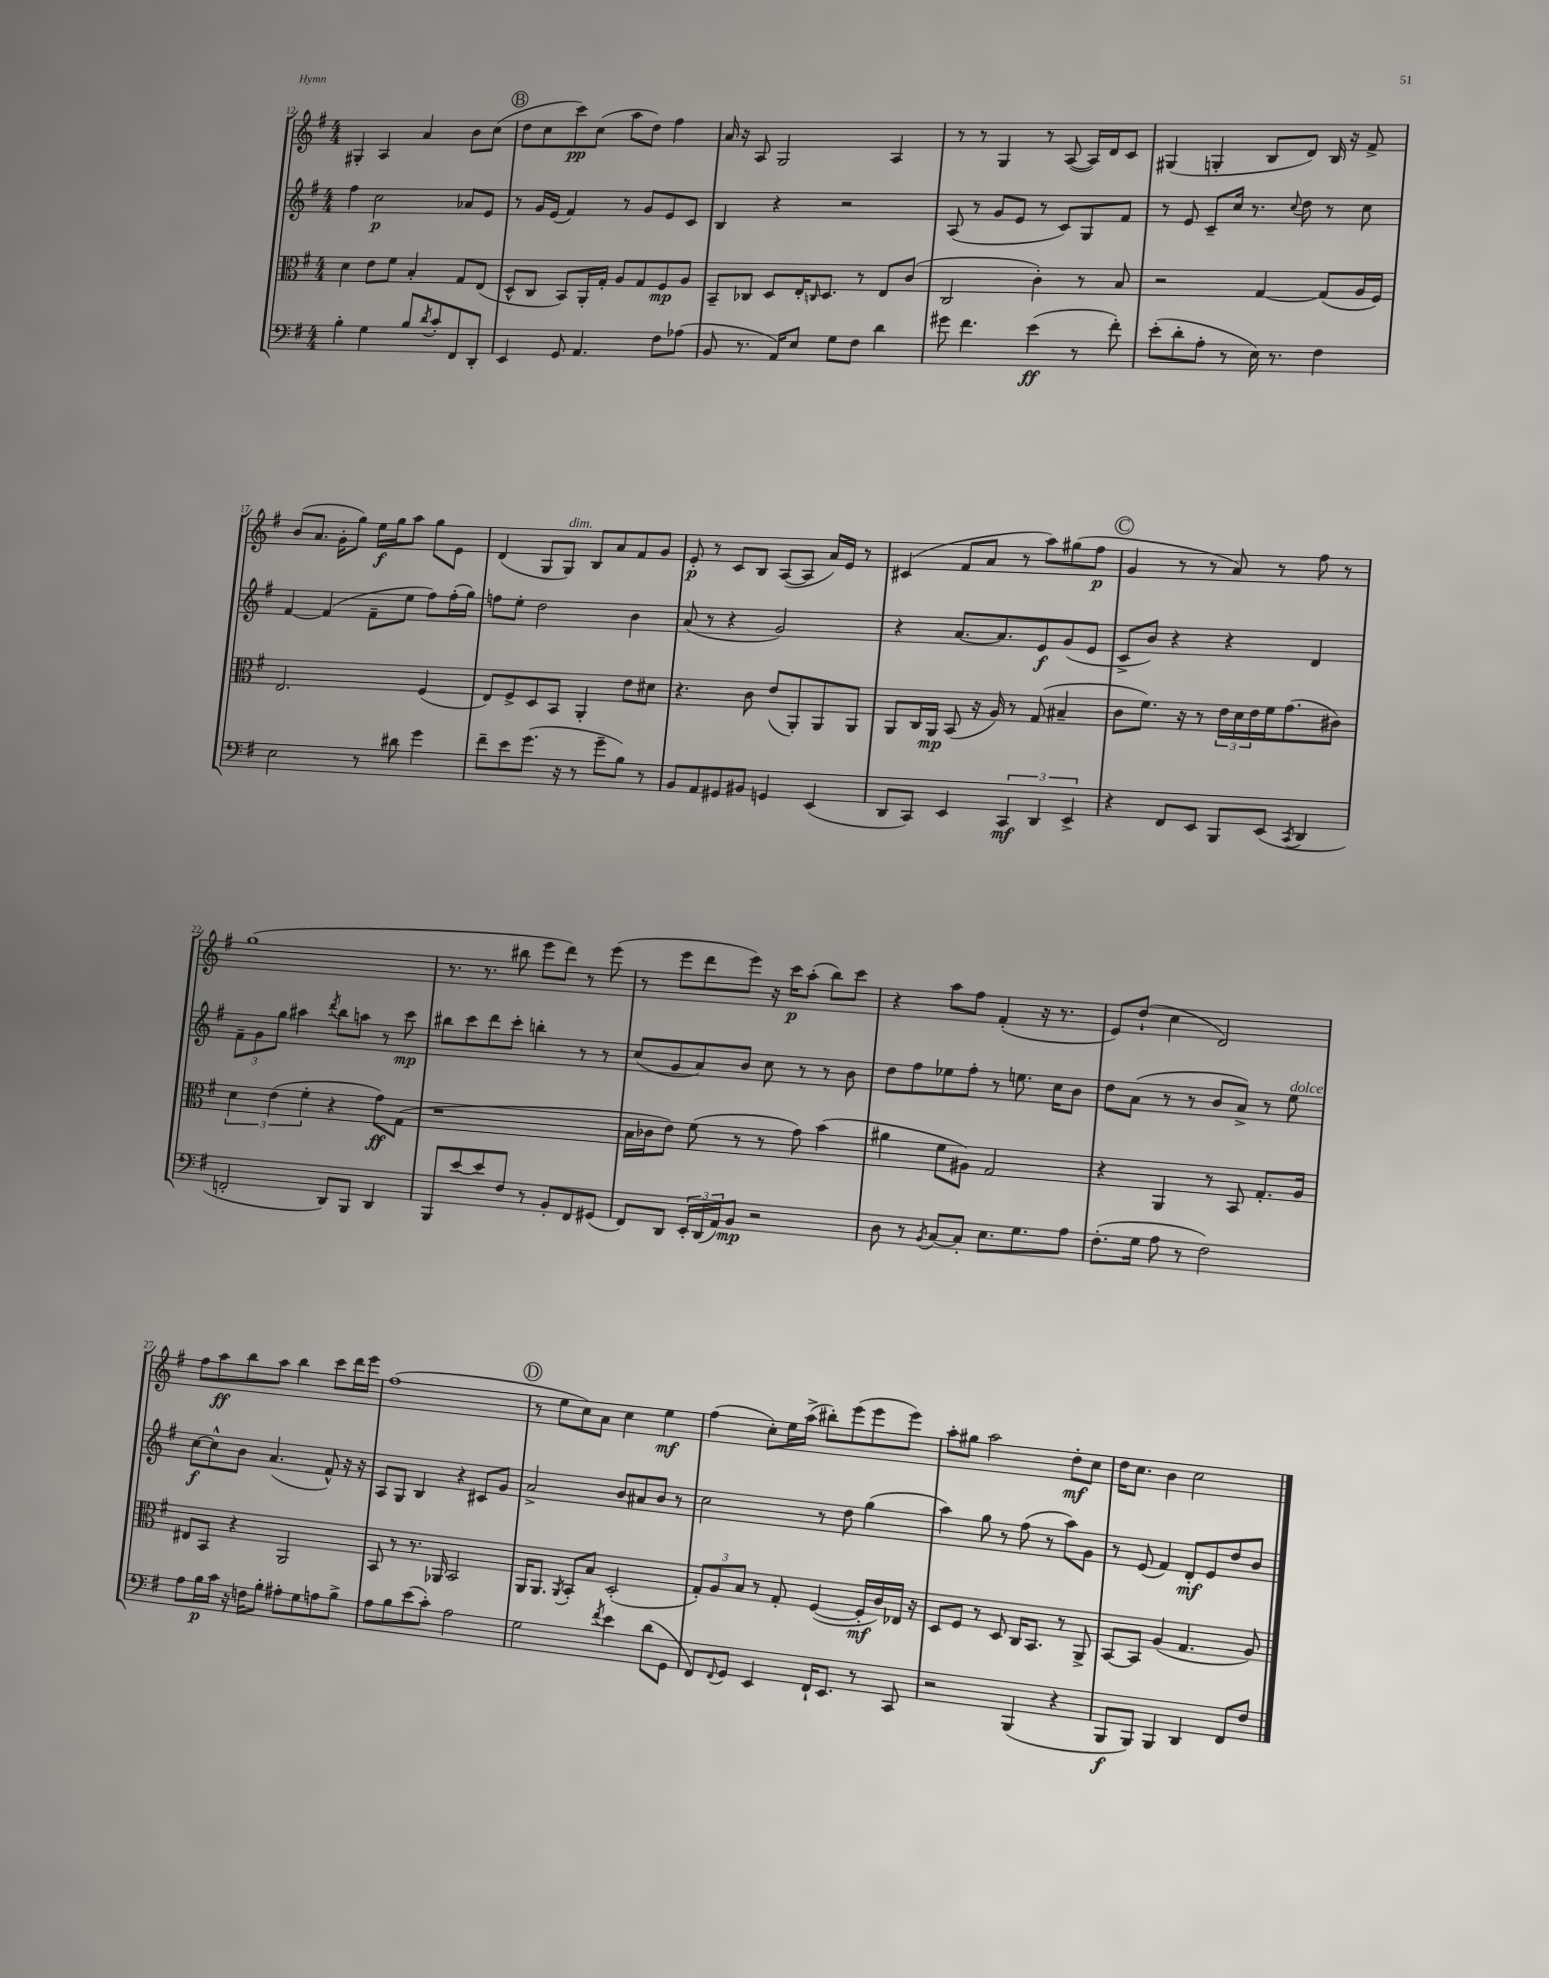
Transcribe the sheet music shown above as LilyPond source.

<<
\new StaffGroup <<
\new Staff = "s0" {
    \clef treble \key g \major \numericTimeSignature \time 4/4
    gis4-. a4 a'4 b'8 c''8( |
    \mark \markup { \circle "B" } d''8 c''8 c'''8\pp) c''8( a''8 d''8) fis''4 |
    a'16 r16 a8 g2 a4 |
    r8 r8 g4 r8 a8~( a16) d'16 c'8 |
    gis4( g4-. b8 d'8) b16 r16 fis'8-> |
    b'8( a'8. g'16-. g''8) e''16\f g''16 a''8 g''8 e'8 |
    d'4( g8 g8^\markup { \italic "dim." }) b8 a'8 fis'8 g'8 |
    e'8-.\p r8 c'8 b8 a8~( a8 a'16) e'16 r8 |
    cis'4( fis'8 a'8 r8 a''8) gis''8( fis''8\p |
    \mark \markup { \circle "C" } g'4 r8 r8 a'8) r8 fis''8 r8 |
    g''1( |
    r8. r8. bis''8 e'''8 d'''8) r8 e'''8( |
    r8 e'''8 d'''8 e'''8) r16 c'''16\p a''8-.( b''8) c'''8 |
    r4 a''8 fis''8 fis'4-.( r16 r8. |
    e'8) d''8-!( c''4 d'2) |
    fis''8 a''8\ff b''8 a''8 b''4 c'''8 d'''16 e'''16 |
    fis''1( |
    \mark \markup { \circle "D" } r8 e''8 c''8) a'8 c''4 e''4\mf |
    fis''4( c''8-.) e''16 a''16->( bis''8-.) e'''8( e'''8 e'''8) |
    a''8-. gis''8 a''2 d''8-.\mf c''8 |
    d''16 c''8. b'4 c''2 \bar "|." |
}
\new Staff = "s1" {
    \clef treble \key g \major \numericTimeSignature \time 4/4
    fis''4 c''2\p aes'8 e'8 |
    \mark \markup { \circle "B" } r8 g'16 e'16( fis'4) r8 g'8 e'8 c'8 |
    b4 r4 r2 |
    a8( r8 g'8 e'8 r8 c'8) g8 fis'8 |
    r8 e'8 c'8-- c''16 r8. \appoggiatura { c''8 } d''8 r8 c''8 |
    fis'4~ fis'4( fis'8-- e''8 fis''8) fis''16-.( g''16) |
    f''8 e''8-. d''2 b'4 |
    a'8( r8 r4 g'2) |
    r4 a'8.~ a'8. e'8\f g'8( e'8 |
    \mark \markup { \circle "C" } c'8-> b'8) r4 r4 d'4 |
    \tuplet 3/2 { fis'8-- g'8 g''8 } ais''4 \acciaccatura { d'''8 } b''8 a''8 r8 c'''8\mp |
    bis''8 c'''8 d'''8 c'''8-. b''4-. r8 r8 |
    c''8( g'8 a'8) b'8 c''8 r8 r8 b'8 |
    d''8 fis''8 ees''8 fis''8-. r8 e''8. c''16 b'8 |
    d''8 a'8( r8 r8 b'8 a'8->) r8 e''8^\markup { \italic "dolce" } |
    c''8~\f c''8-^ b'8 a'4.( fis'8-^) r16 r16 |
    a8 g8 b4 r4 cis'8 g'8 |
    \mark \markup { \circle "D" } a'2-> b'8 ais'8 b'8 r8 |
    c''2 r8 d''8 g''4( |
    a''4) g''8 r8 fis''8( r8 a''8) g'8 |
    r8 e'8( fis'4) d'8-.\mf e'8 d''8 b'8 \bar "|." |
}
\new Staff = "s2" {
    \clef alto \key g \major \numericTimeSignature \time 4/4
    d'4 e'8 fis'8 b4-. g8 e8( |
    \mark \markup { \circle "B" } d8-^ c8 b,8) a,16-. g16-. a8 g8 fis8\mp a8 |
    b,8-- ces8 d8 e16-. \grace { c16 } d8. r8 e8 c'8( |
    c2 c'4-.) r8 b8 |
    r2 g4~ g8( a16 fis16) |
    e2. fis4( |
    e8) fis8-> d8 b,8 a,4-. e'8 dis'8 |
    r4. c'8 e'8( a,8-.) a,8 a,8 |
    a,8 c16 a,16\mp b,8( r16 a16) r8 g8( bis4-- |
    \mark \markup { \circle "C" } c'8 fis'8.) r16 r8 \tuplet 3/2 { e'16 d'16 e'16 } fis'16 g'8.( cis'8) |
    \tuplet 3/2 { d'4 e'4( fis'4-. } r4 g'8\ff) g8( |
    r1 |
    b16 ces'16 e'8) fis'8( r8 r8 g'8) b'4( |
    ais'4 fis'8 ais8) g2 |
    r4 a,4 r8 b,8 g8.-. a16 |
    eis8 b,8 r4 a,2 |
    b,8 r8 r8. aes,16 b,2 |
    \mark \markup { \circle "D" } a,16 a,8. \acciaccatura { a,8 } b,8-. b8 d2-.( |
    \tuplet 3/2 { g8-.) a8 b8 } r8 g8-. fis4~( fis16-.\mf c'16) ees16 r16 |
    d8 fis8 r8 d8 c16 b,8. r8 a,8-> |
    b,8~ b,8 a4( g4. a8) \bar "|." |
}
\new Staff = "s3" {
    \clef bass \key g \major \numericTimeSignature \time 4/4
    b4-. g4 b8 \acciaccatura { d'8 } c'8-. fis,8 d,8-. |
    \mark \markup { \circle "B" } e,4 g,8 a,4. fis8 aes8( |
    b,8 r8. a,16) e8 g8 fis8 d'4 |
    gis'8 fis'4. e'4\ff( r8 fis'8-.) |
    e'8-.( d'8-. a8-. r8 e16) r8. fis4 |
    e2 r8 dis'8 g'4 |
    fis'8-- e'8 g'8.( r16 r8 g'8-- b8) r8 |
    b,8 a,8 gis,8 bis,8 g,4 e,4( |
    d,8 c,8) e,4 \tuplet 3/2 { c,4\mf d,4 e,4-> } |
    \mark \markup { \circle "C" } r4 fis,8 e,8 b,,8 e,8( \acciaccatura { c,8 } d,4 |
    f,2-. d,8) b,,8 d,4 |
    b,,8 e'8~ e'8 fis8 r8 b,8-. fis,8 gis,8( |
    fis,8) d,8 \tuplet 3/2 { e,16-. d,16( a,16) } b,8\mp r2 |
    d8 r8 \acciaccatura { b,8 } c8~ c8-. e8. g8. a8 |
    fis8.-.( g16 a8 r8 fis2) |
    a8 b16\p c'16 r16 f16 b8-. ais8-. g8 a8 b8-> |
    a8 b8 e'8( c'8-.) a2 |
    \mark \markup { \circle "D" } g2 \acciaccatura { fis'8 } e'4 d'8( g,8 |
    fis,8) \appoggiatura { fis,8 } g,8 e,4 fis,16-! e,8. r8 c,8 |
    r2 b,,4( r4 |
    b,,8\f b,,8) b,,4 d,4 fis,8 fis8 \bar "|." |
}
>>
>>
\layout { \context { \Score currentBarNumber = #12 } }
